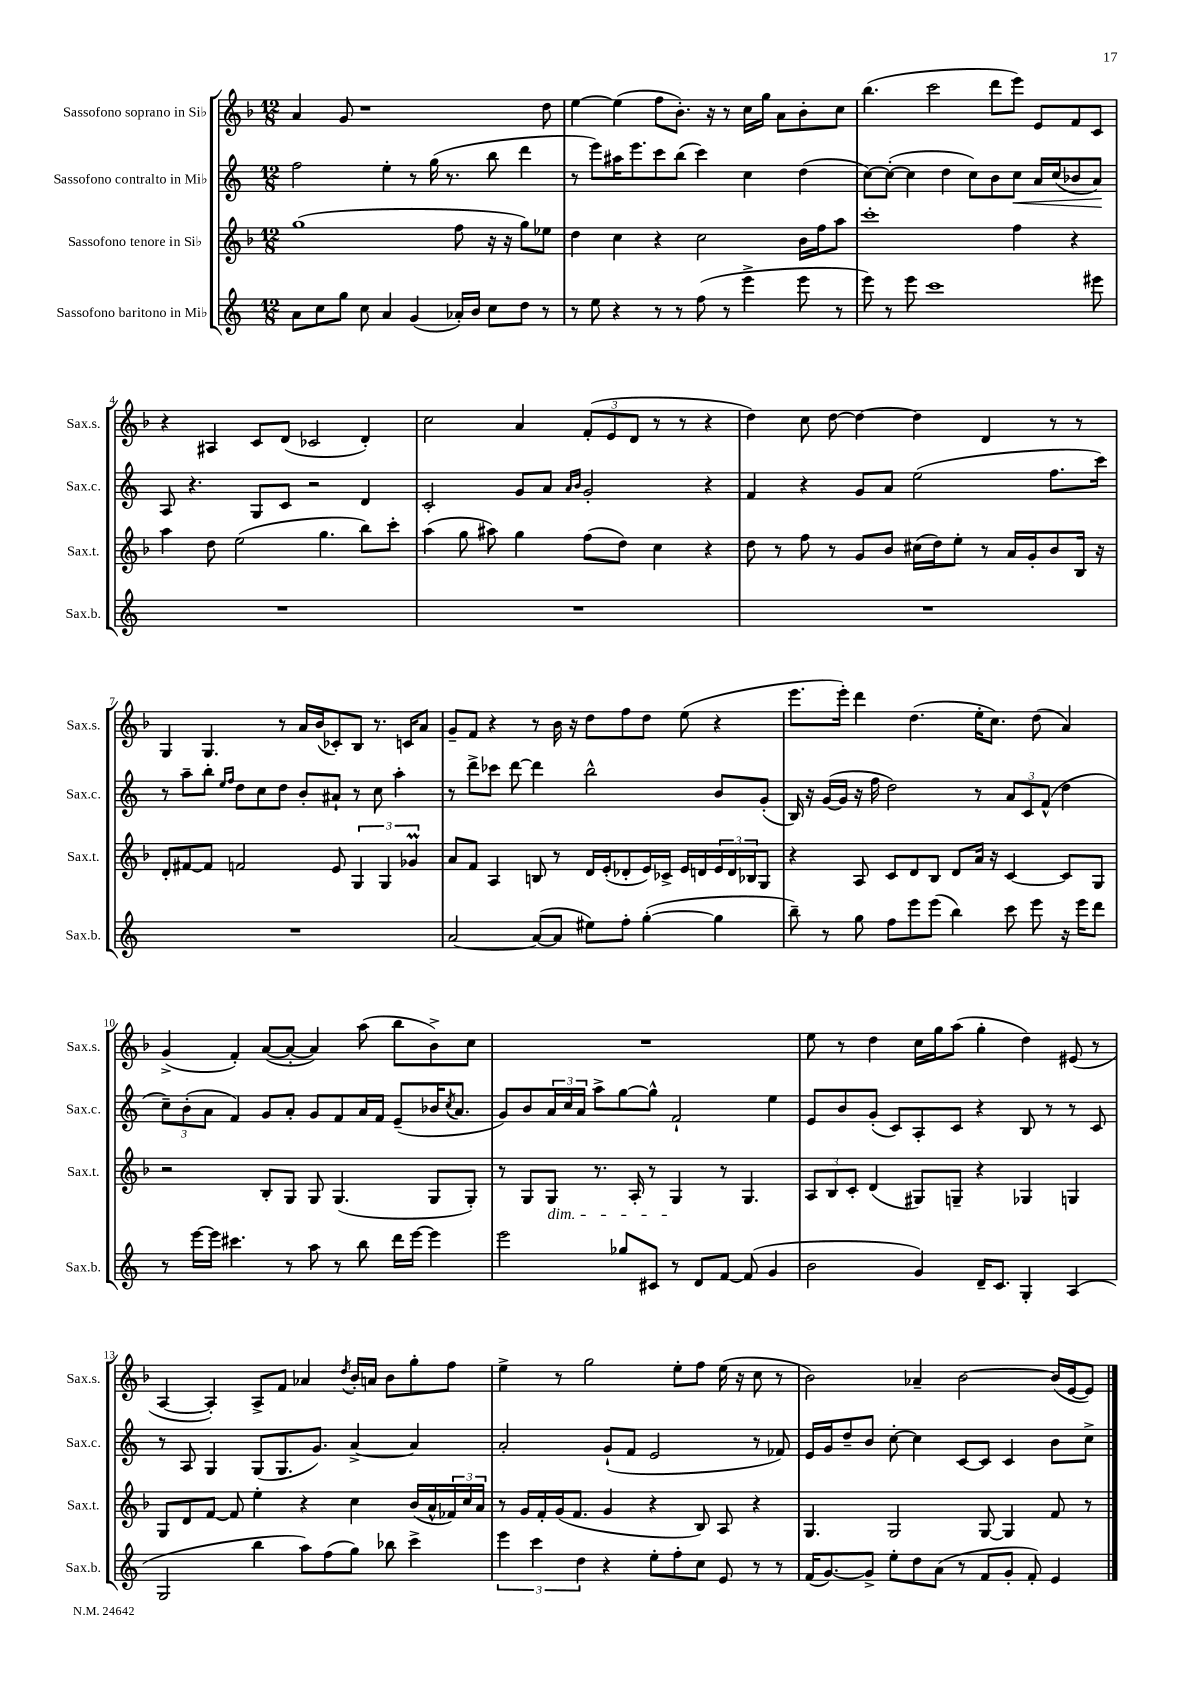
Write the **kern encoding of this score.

**kern	**kern	**kern	**kern
*staff4	*staff3	*staff2	*staff1
*clefG2	*clefG2	*clefG2	*clefG2
*k[]	*k[b-]	*k[]	*k[b-]
*M12/8	*M12/8	*M12/8	*M12/8
8a	(1gg	2ff	4a
8cc	.	.	.
8gg	.	.	8g
8cc	.	.	1r
4a	.	4ee'	.
(4g	.	8r	.
.	.	(16gg	.
.	.	8.r	.
16a-')	8ff	.	.
16b	.	.	.
8cc	16r	8bb	.
.	16r	.	.
8dd	8gg)	4ddd	.
8r	8ee-	.	8dd
=	=	=	=
8r	4dd	8r	[4ee
8ee	.	8eee)	.
4r	4cc	16aa#	(4ee]
.	.	8.eee	.
8r	4r	8ccc	8ff
8r	.	(8bb	8.b-')
(8ff	2cc	4ccc)	.
.	.	.	16r
8r	.	.	8r
4eee^	.	4cc	16cc
.	.	.	16gg
.	.	.	8a
8eee	16b-	(4dd	8b-'
.	16ff	.	.
8r	8aa	.	8cc
=	=	=	=
8eee)	1ccc'	[8cc)	(4.bb-
8r	.	(8cc'_	.
8eee	.	4cc]	.
1ccc	.	.	2ccc
.	.	4dd	.
.	.	8cc)	.
.	.	8b	8ddd
.	4ff	8cc	8eee)
.	.	16a	8e
.	.	(16cc	.
.	4r	8b-	8f
8eee#	.	8a)	8c
=	=	=	=
1.r	4aa	8A	4r
.	.	4.r	.
.	8dd	.	4A#
.	(2ee	.	.
.	.	8G	8c
.	.	8c	(8d
.	.	2r	2c-
.	4.gg	.	.
.	8bb-)	4d	4d')
.	8ccc'	.	.
=	=	=	=
1.r	(4aa	2c'	2cc
.	8gg	.	.
.	8aa#)	.	.
.	4gg	8g	4a
.	.	8a	.
.	.	16qqa	.
.	.	16qqb	.
.	(8ff	2g'	(12f'
.	.	.	12e
.	8dd)	.	.
.	.	.	12d
.	4cc	.	8r
.	.	.	8r
.	4r	4r	4r
=	=	=	=
1.r	8dd	4f	4dd)
.	8r	.	.
.	8ff	4r	8cc
.	8r	.	[8dd
.	8g	8g	4dd_
.	8b-	8a	.
.	(16cc#	(2ee	4dd]
.	16dd)	.	.
.	8ee'	.	.
.	8r	.	4d
.	16a	.	.
.	16g'	.	.
.	8b-	8.ff	8r
.	16B-	.	8r
.	16r	16ccc)	.
=	=	=	=
1.r	8d'	8r	4G
.	[8f#	8aa~	.
.	8f#]	8bb'	4.G
.	.	16qqee	.
.	.	16qqff	.
.	2f	8dd	.
.	.	8cc	.
.	.	8dd	8r
.	.	8b'	16a
.	.	.	(16b-
.	8e	8a#`	8c-')
.	6G	8r	8B-
.	.	8cc	8.r
.	6G	.	.
.	.	4aa'	.
.	.	.	16c
.	6g-	.	.
.	.	.	8a
=	=	=	=
[2a	8a	8r	8g~
.	8f	8ddd^	8f
.	4A	8ccc-	4r
.	.	[8ddd	.
(8a_	8B	4ddd]	8r
8a]	8r	.	16b-
.	.	.	16r
8ee#)	16d	2bb^^	8dd
.	(16e'	.	.
8ff'	8d-'	.	8ff
([4gg'	16e)	.	8dd
.	16c-^	.	.
.	16e	.	(8ee
.	16d	.	.
4gg]	24e	8b	4r
.	24d	.	.
.	24B-	.	.
.	8G	(8g'	.
=	=	=	=
8bb~)	4r	16B)	8.eee
.	.	16r	.
8r	.	([16g	.
.	.	16g]	16eee')
8gg	8A	16r	4ddd
.	.	16ff	.
8ff	8c	2dd)	.
8eee	8d	.	(4.dd
(8eee	8B-	.	.
4bb)	8d	.	.
.	16a	8r	16ee'
.	16r	.	8.cc)
8ccc	[4c	12a	.
.	.	12c	.
8eee	.	.	(8dd
.	.	(12f^^	.
16r	8c]	4dd	4a)
16eee	.	.	.
8ddd	8G	.	.
=	=	=	=
8r	2r	12cc~)	(4g^
.	.	(12b'	.
[16eee	.	.	.
.	.	12a	.
16eee]	.	.	.
4.ccc#	.	4f)	4f')
.	8B-'	8g	([8a
8r	8G	8a'	8a'_
8aa	8G	8g	4a])
8r	(4.G	8f	.
8bb	.	16a	(8aa
.	.	16f	.
16ddd	.	(8e~	8bb-
[16eee	.	.	.
4eee]	8G	16b-	8b-^)
.	.	8qcc	.
.	.	8.a	.
.	8G')	.	8cc
=	=	=	=
2eee	8r	8g)	1.r
.	8G	8b	.
.	8G	24a	.
.	.	24cc	.
.	.	24a	.
.	8.r	8aa^	.
8gg-	.	[8gg	.
.	16A'	.	.
8c#	8r	8gg^^]	.
8r	4G	2f`	.
8d	.	.	.
[8f	8r	.	.
(8f]	4.G	.	.
4g	.	4ee	.
=	=	=	=
2b	12A	8e	8ee
.	12B-	.	.
.	.	8b	8r
.	12c'	.	.
.	(4d	(8g'	4dd
.	.	8c)	.
4g)	8G#)	8A'	16cc
.	.	.	16gg
.	8G~	8c	(8aa
16d~	4r	4r	4gg'
8.c	.	.	.
4G'	4G-	8B	4dd)
.	.	8r	.
(4A	4G	8r	(8e#
.	.	8c	8r
=	=	=	=
2G	8G	8r	[4A
.	8d	8A	.
.	[8f	4G	4A'])
.	8f]	.	.
4bb	4ee'	(8G	8A^
.	.	8.G	8f
8aa)	4r	.	4a-
.	.	8.g)	.
(8ff	.	.	.
.	.	.	8qdd
8gg)	4cc	[4a^	16b-'
.	.	.	16a
8bb-	.	.	8b-
4ccc^	(16b-	4a]	8gg'
.	16a^^	.	.
.	24f-)	.	8ff
.	24cc	.	.
.	24a	.	.
=	=	=	=
6eee	8r	2a'	4ee^
.	16g	.	.
6ccc	.	.	.
.	16f'	.	.
.	(16g	.	8r
.	8.f	.	.
6dd	.	.	.
.	.	.	2gg
4r	4g	(8g`	.
.	.	8f	.
8ee'	4r	2e	.
8ff'	.	.	8ee'
8cc	8B-)	.	8ff
8e	8A	.	(16ee
.	.	.	16r
8r	4r	8r	8cc
8r	.	8f-)	8r
=	=	=	=
(16f	4.G	16e	2b-)
[8.g)	.	16g	.
.	.	8dd~	.
8g^]	.	8b	.
8ee'	2G	[8cc'	.
8dd	.	4cc]	4a-~
(8a	.	.	.
8r	.	[8c	[2b-
8f	[8G	8c]	.
8g'	4G]	4c	.
8f')	.	.	.
4e	8f	8b	(16b-]
.	.	.	[16e
.	8r	8cc^	8e])
==	==	==	==
*-	*-	*-	*-
